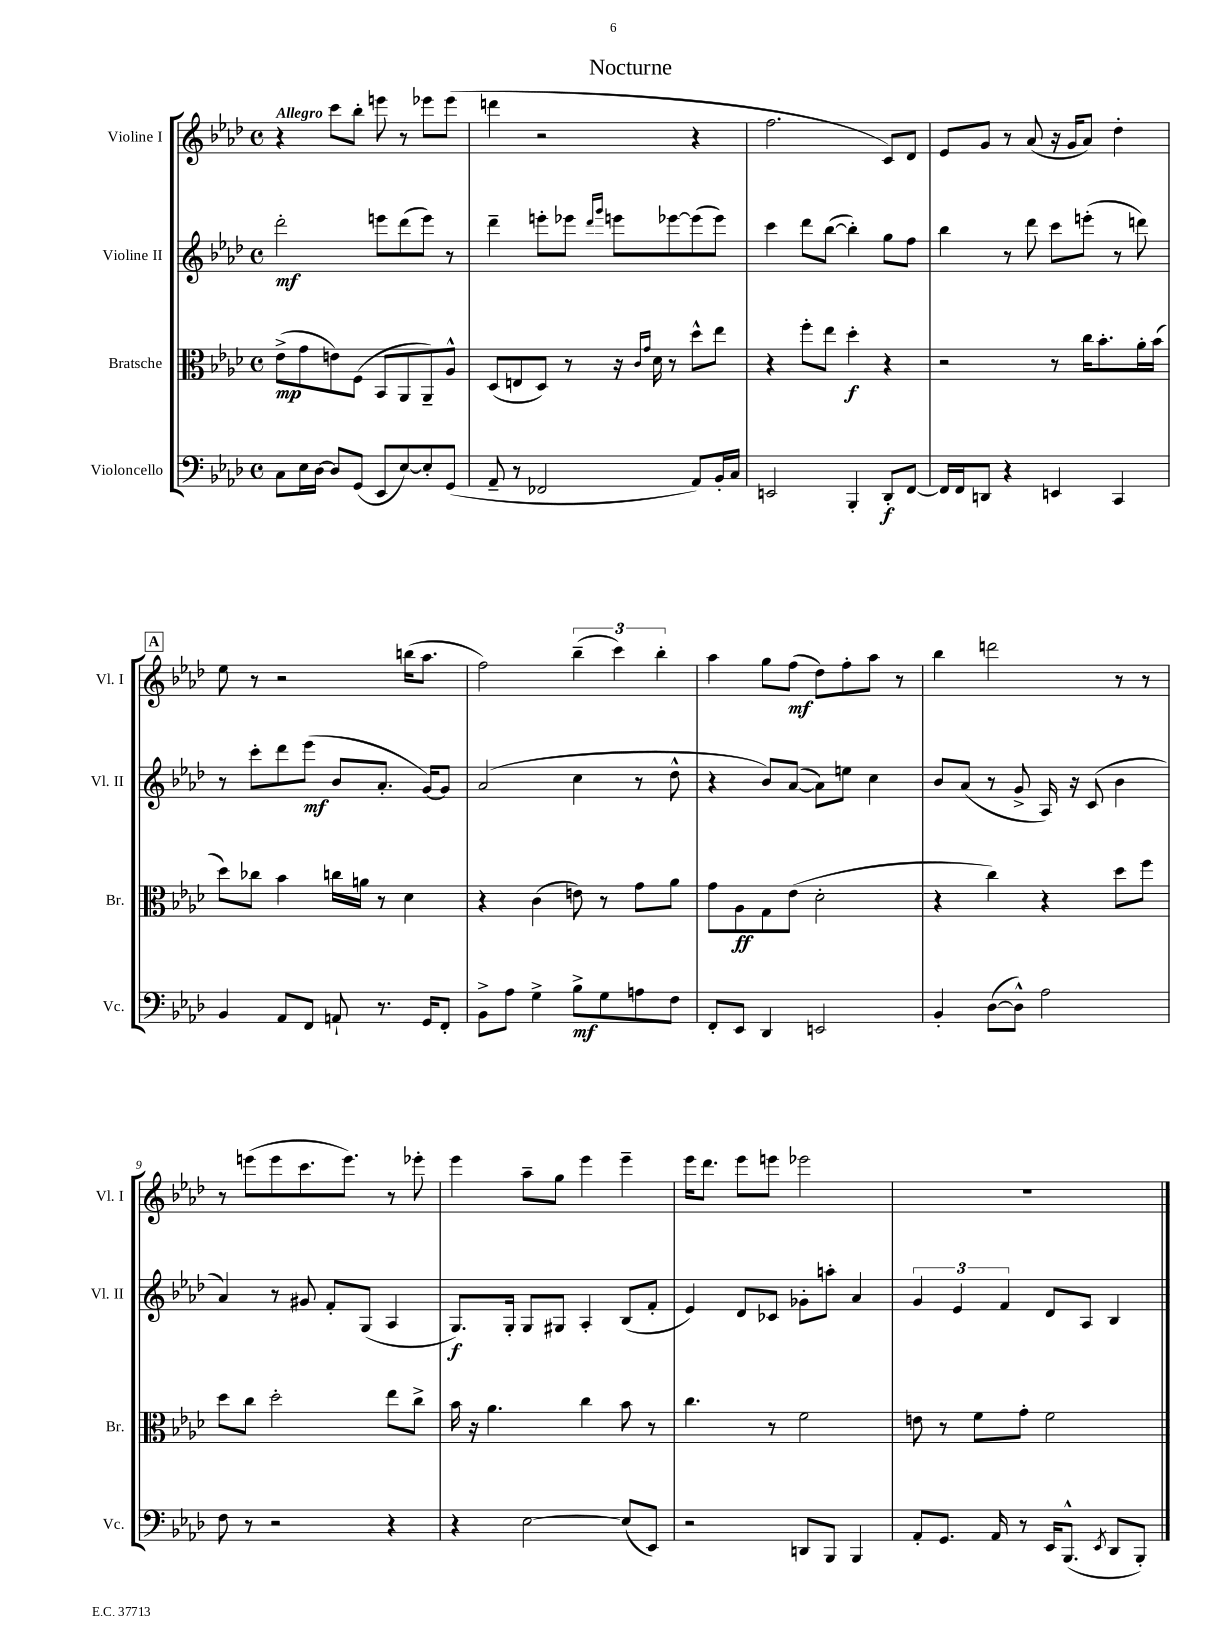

**kern	**dynam	**kern	**dynam	**kern	**dynam	**kern	**dynam
*part4	*part4	*part3	*part3	*part2	*part2	*part1	*part1
*staff4	*staff4	*staff3	*staff3	*staff2	*staff2	*staff1	*staff1
*I"Violoncello	*	*I"Bratsche	*	*I"Violine II	*	*I"Violine I	*
*I'Vc.	*	*I'Br.	*	*I'Vl. II	*	*I'Vl. I	*
*clefF4	*	*clefC3	*	*clefG2	*	*clefG2	*
*k[b-e-a-d-]	*	*k[b-e-a-d-]	*	*k[b-e-a-d-]	*	*k[b-e-a-d-]	*
*M4/4	*	*M4/4	*	*M4/4	*	*M4/4	*
*met(c)	*	*met(c)	*	*met(c)	*	*met(c)	*
=1	=1	=1	=1	=1	=1	=1	=1
!	!	!	!	!	!	!LO:TX:a:B:t=Allegro	!
8C\L	.	(8e-^\L	mp	2ddd-'\	mf	4r	.
16E-\L	.	8g\	.	.	.	.	.
[16D-\JJ	.	.	.	.	.	.	.
8D-/L]	.	8en\)	.	.	.	8ccc\L	.
(8GG/J	.	(8F\J	.	.	.	8bb-'\J	.
8EE-/L	.	8BB-/L	.	8eeen\L	.	8eeen\	.
[8E-/)	.	8AA-/	.	(8ddd-\	.	8r	.
8E-'/]	.	8AA-~/)	.	8eee\J)	.	8eee-X\L	.
(8GG/J	.	8A-^^/J	.	8r	.	(8eee-\J	.
=2	=2	=2	=2	=2	=2	=2	=2
8AA-~/	.	(8D-/L	.	4ddd-~\	.	4dddn\	.
8r	.	8En/	.	.	.	.	.
2FF-X/	.	8D-/J)	.	8eeen'\L	.	2r	.
.	.	8r	.	8eee-X\J	.	.	.
.	.	.	.	16qqddd-/LL	.	.	.
.	.	.	.	16qqggg/JJ	.	.	.
.	.	16r	.	8eeen\L	.	.	.
.	.	16qqc/LL	.	.	.	.	.
.	.	16qqg/JJ	.	.	.	.	.
.	.	16d-\	.	.	.	.	.
.	.	8r	.	[8eee-X\	.	.	.
8AA-/L)	.	8dd-^^\L	.	(8eee-\]	.	4r	.
16BB-'/L	.	8ee-\J	.	8eee-\J)	.	.	.
16C/JJ	.	.	.	.	.	.	.
=3	=3	=3	=3	=3	=3	=3	=3
2EEn/	.	4r	.	4ccc\	.	2.ff\	.
.	.	8ff'\L	.	8ddd-\L	.	.	.
.	.	8ee-\J	.	([8bb-\J	.	.	.
4BBB-'/	.	4dd-'\	f	4bb-'\])	.	.	.
8DD-'/L	f	4r	.	8gg\L	.	8c/L)	.
[8FF/J	.	.	.	8ff\J	.	8d-/J	.
=4	=4	=4	=4	=4	=4	=4	=4
16FF/LL]	.	2r	.	4bb-\	.	8e-/L	.
16FF/J	.	.	.	.	.	.	.
8DDn/J	.	.	.	.	.	8g/J	.
4r	.	.	.	8r	.	8r	.
.	.	.	.	8ddd-\	.	(8a-/	.
4EEn/	.	8r	.	8ccc\L	.	16r	.
.	.	.	.	.	.	16g/KL	.
.	.	16cc\KL	.	(8eeen'\J	.	8a-/J)	.
.	.	8.b-'\	.	.	.	.	.
4CC/	.	.	.	8r	.	4dd-'\	.
.	.	16a-'\L	.	8dddn\)	.	.	.
.	.	(16b-\JJ	.	.	.	.	.
!!LO:LB:g=z
!!LO:REH:place=s1:t=A
=5	=5	=5	=5	=5	=5	=5	=5
4BB-/	.	8dd-\L)	.	8r	.	8ee-\	.
.	.	8cc-X\J	.	8ccc'\L	.	8r	.
8AA-/L	.	4b-\	.	8ddd-\	.	2r	.
8FF/J	.	.	.	(8eee-\J	mf	.	.
8AAn`/	.	16ccn\LL	.	8b-/L	.	.	.
.	.	16an\JJ	.	.	.	.	.
8.r	.	8r	.	8.a-'/J	.	.	.
.	.	4d-\	.	.	.	(16bbn\KL	.
16GG/KL	.	.	.	[16g/KL)	.	8.aa-\J	.
8FF'/J	.	.	.	8g/J]	.	.	.
=6	=6	=6	=6	=6	=6	=6	=6
8BB-^\L	.	4r	.	(2a-/	.	2ff\)	.
8A-\J	.	.	.	.	.	.	.
4G^\	.	(4c\	.	.	.	.	.
8B-^\L	mf	8en\)	.	4cc\	.	(6bb-~\	.
8G\	.	8r	.	.	.	.	.
.	.	.	.	.	.	6ccc\)	.
8An\	.	8g\L	.	8r	.	.	.
.	.	.	.	.	.	6bb-'\	.
8F\J	.	8a-\J	.	8dd-^^\	.	.	.
=7	=7	=7	=7	=7	=7	=7	=7
8FF'/L	.	8g\L	.	4r	.	4aa-\	.
8EE-/J	.	8A-\	ff	.	.	.	.
4DD-/	.	8G\	.	8b-/L)	.	8gg\L	.
.	.	(8e-\J	.	([8a-/J	.	(8ff\J	mf
2EEn/	.	2d-'\	.	8a-\L])	.	8dd-\L)	.
.	.	.	.	8een\J	.	8ff'\	.
.	.	.	.	4cc\	.	8aa-\J	.
.	.	.	.	.	.	8r	.
=8	=8	=8	=8	=8	=8	=8	=8
4BB-'/	.	4r	.	8b-/L	.	4bb-\	.
.	.	.	.	(8a-/J	.	.	.
([8D-\L	.	4cc\)	.	8r	.	2dddn\	.
8D-^^\J])	.	.	.	8g^/	.	.	.
2A-\	.	4r	.	16A-/)	.	.	.
.	.	.	.	16r	.	.	.
.	.	.	.	(8c/	.	.	.
.	.	8dd-\L	.	4b-\	.	8r	.
.	.	8ff\J	.	.	.	8r	.
!!LO:LB:g=z
=9	=9	=9	=9	=9	=9	=9	=9
8F\	.	8dd-\L	.	4a-/)	.	8r	.
8r	.	8cc\J	.	.	.	(8eeen\L	.
2r	.	2dd-'\	.	8r	.	8eee\	.
.	.	.	.	8g#X/	.	8.ccc\	.
.	.	.	.	8f'/L	.	.	.
.	.	.	.	.	.	8.eee\J)	.
.	.	.	.	(8G/J	.	.	.
4r	.	8ee-\L	.	4A-/	.	8r	.
.	.	8cc^\J	.	.	.	8eee-X'\	.
=10	=10	=10	=10	=10	=10	=10	=10
4r	.	16b-\	.	8.G/L)	f	4eee-\	.
.	.	16r	.	.	.	.	.
.	.	4.a-\	.	.	.	.	.
.	.	.	.	16G'/Jk	.	.	.
[2E-\	.	.	.	8G/L	.	8aa-~\L	.
.	.	.	.	8G#X/J	.	8gg\J	.
.	.	4cc\	.	4A-'/	.	4eee-\	.
(8E-/L]	.	8b-\	.	(8B-/L	.	4eee-~\	.
8EE-/J)	.	8r	.	8f'/J	.	.	.
=11	=11	=11	=11	=11	=11	=11	=11
2r	.	4.cc\	.	4e-/)	.	16eee-\KL	.
.	.	.	.	.	.	8.ddd-\J	.
.	.	.	.	8d-/L	.	8eee-\L	.
.	.	8r	.	8c-X/J	.	8eeen\J	.
8DDn/L	.	2f\	.	8g-X'\L	.	2eee-X\	.
8BBB-/J	.	.	.	8aan'\J	.	.	.
4BBB-/	.	.	.	4a-/	.	.	.
=12	=12	=12	=12	=12	=12	=12	=12
8AA-'/L	.	8en\	.	6g/	.	1r	.
8.GG/J	.	8r	.	.	.	.	.
.	.	.	.	6e-/	.	.	.
.	.	8f\L	.	.	.	.	.
16AA-/	.	.	.	.	.	.	.
.	.	.	.	6f/	.	.	.
8r	.	8g'\J	.	.	.	.	.
16EE-/KL	.	2f\	.	8d-/L	.	.	.
(8.BBB-^^/J	.	.	.	.	.	.	.
.	.	.	.	8A-/J	.	.	.
8qEE-/	.	.	.	.	.	.	.
8DD-/L	.	.	.	4B-/	.	.	.
8BBB-'/J)	.	.	.	.	.	.	.
==	==	==	==	==	==	==	==
*-	*-	*-	*-	*-	*-	*-	*-
